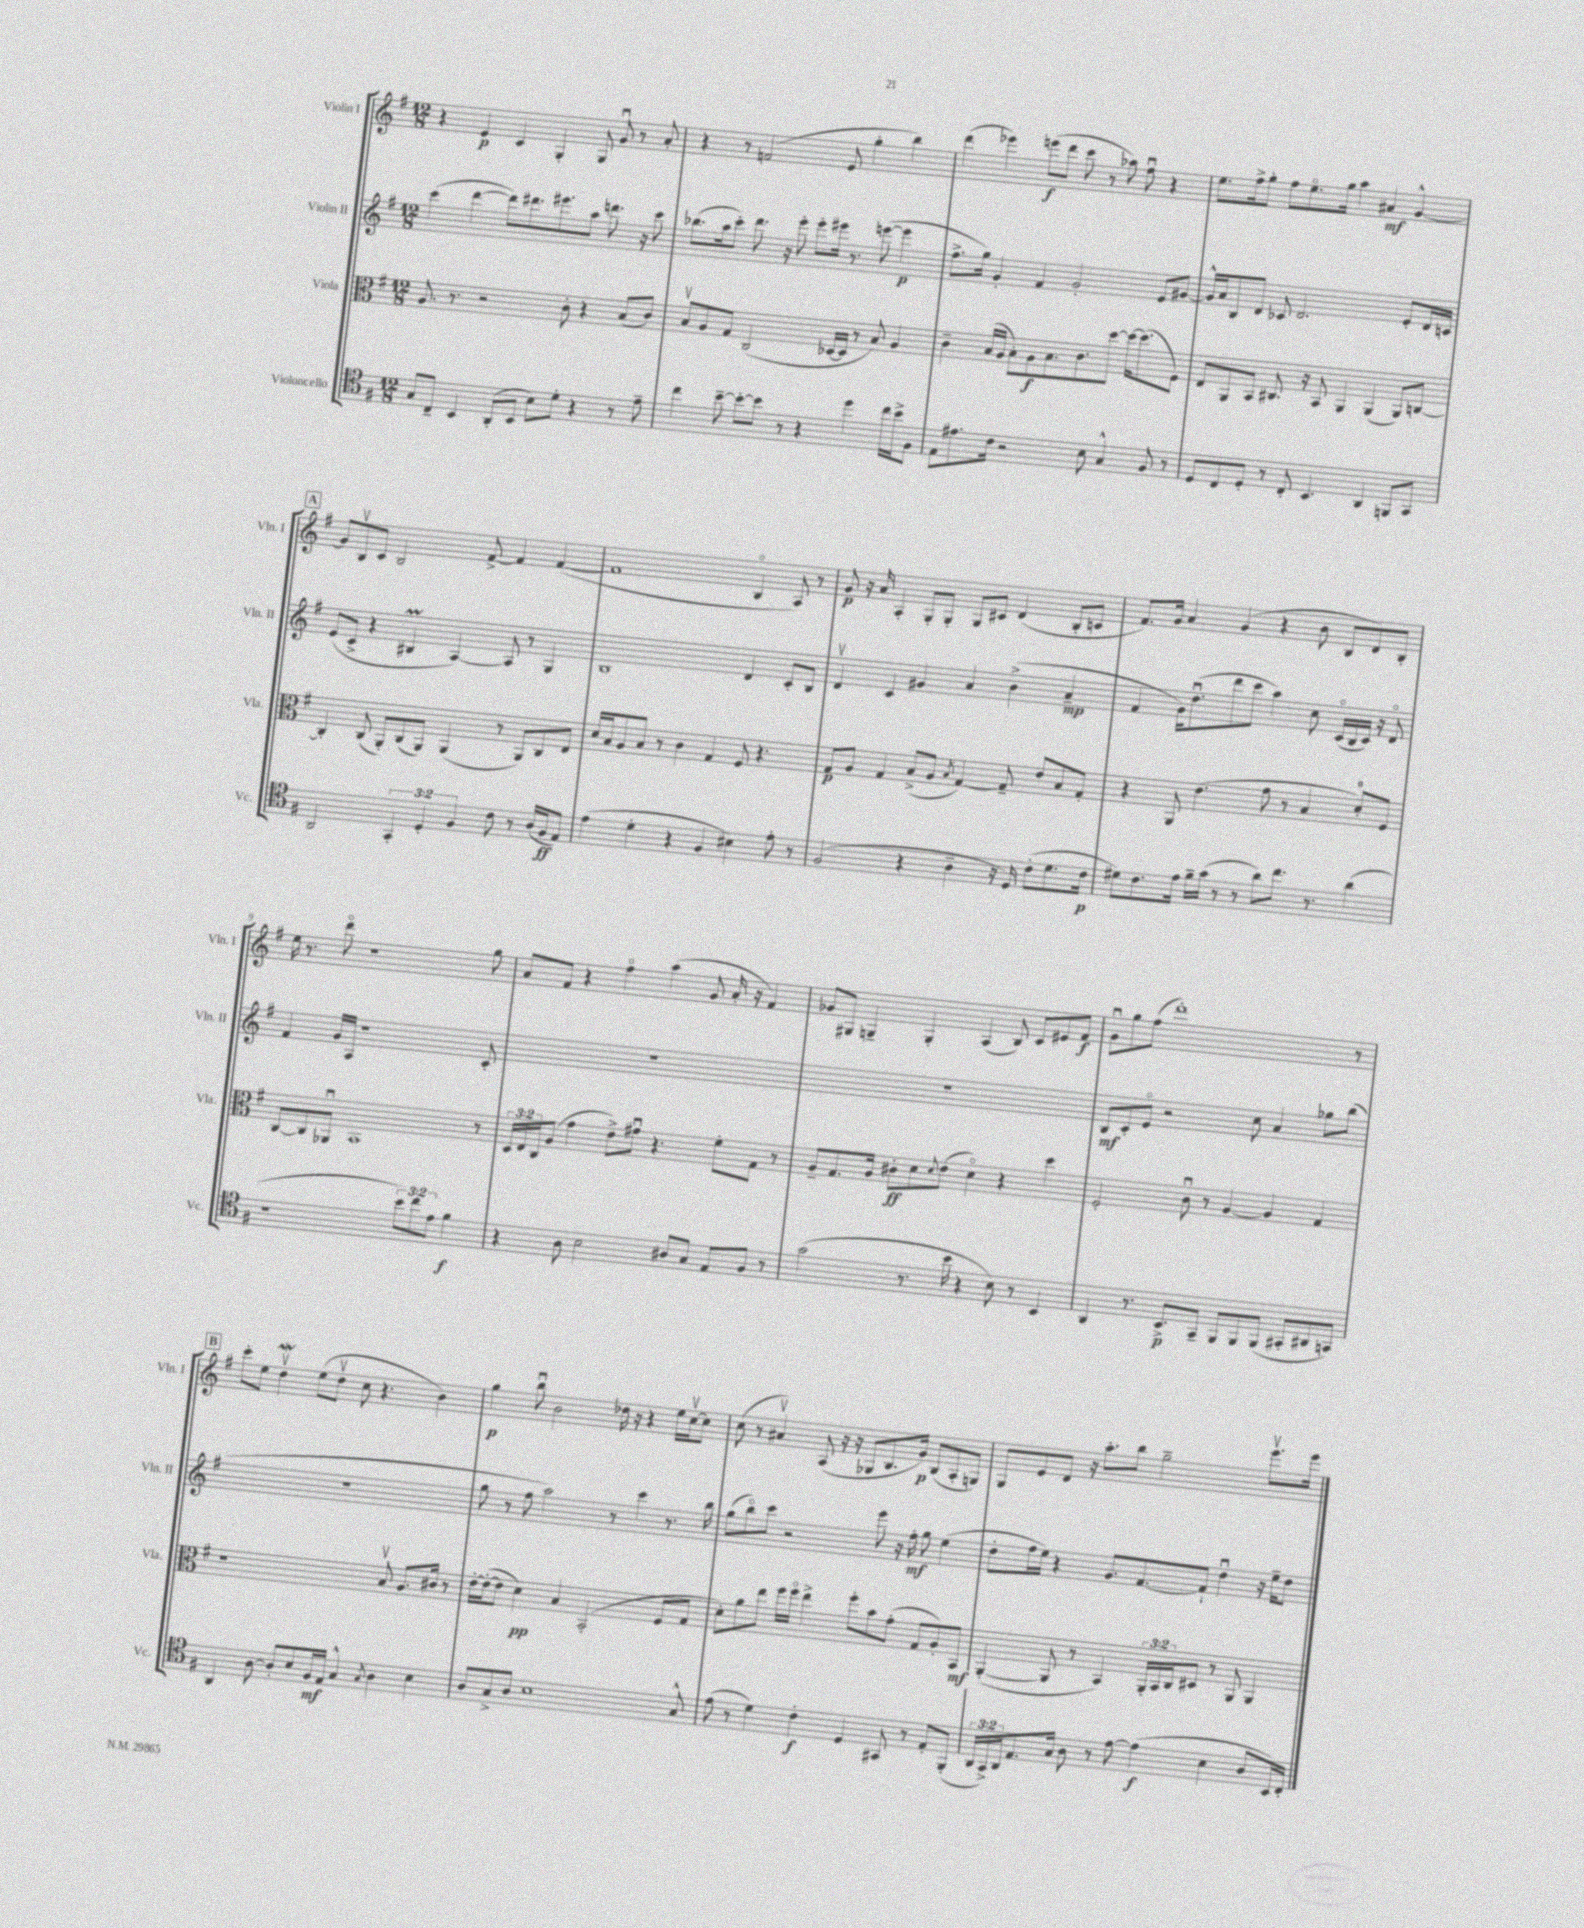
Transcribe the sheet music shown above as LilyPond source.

<<
\new StaffGroup <<
\new Staff = "s0" \with { instrumentName = "Violin I" shortInstrumentName = "Vln. I" } {
    \clef treble \key g \major \numericTimeSignature \time 12/8
    r4 e'4\p c'4 g4-. g8 g'8\downbow r8 a'8-. |
    r4 r8 f'2( e'8 g''4-. b''4) |
    d'''4( ees'''4) e'''8\f( d'''8 c'''8 r8 aes''8) fis''8\downbow r4 |
    e''8. fis''16-> g''8-. fis''8 e''8.\flageolet g''16 a''4 ais'4\mf g'4~-^ |
    \mark \markup { \box "A" } g'8 b8\upbow c'8 b2 fis'8~-> fis'4 fis'4~( |
    fis'1 b4\flageolet a8) r8 |
    g'8\p r16 a'16 a4-. g8-. g8-. g8 cis'8 d'4( b8-. c'8 |
    fis'8.) g'16 a'4 g'4( r4 b'8 b8 d'8) b8-. |
    e''16 r8. d'''8\flageolet r1 g''8 |
    a'8 fis'8 r4 fis''4\flageolet a''4( g'8 a'16-. r16 fis'4) |
    ges'8 gis8 g4-- g4-. a4( b8) c'8 eis'8 fis'8\f |
    g'8\downbow g''8 fis''8( d'''1-.) r8 |
    \mark \markup { \box "B" } c'''8-. e''8 d''4\upbow\mordent e''8( d''8\upbow c''8 r4. b'4) |
    g''4\p b''8\downbow b'2 des''16 r16 r4 e''16 c''16~\upbow c''8 |
    c''8( r8 ais'4\upbow) a8( r16 r16 ges8 b8. g'16\p) b8( a8-. g8) |
    g8 e'8 d'8 r16 a''8.-. b''8 g''2-- e'''8.\upbow e'''16 \bar "|." |
}
\new Staff = "s1" \with { instrumentName = "Violin II" shortInstrumentName = "Vln. II" } {
    \clef treble \key g \major \numericTimeSignature \time 12/8
    c'''4( d'''4~ d'''8) dis'''8. eis'''8. a''8 d'''8. r16 c'''8 |
    bes''8.( a''16 c'''8-.) d'''8. r16 e'''8-. e'''8-. eis'''16 r8. e'''8~( e'''4\p |
    fis''8.-> g''16) g'4-. fis'4 g'2-. e'8 gis'8~ |
    gis'16-^ a'16 b8 d'8 ces'8 d'2. e'8-. d'16 c'16 |
    \mark \markup { \box "A" } e'8( c'8-> r4 bis4\prall a4~) a8 r8 g4 |
    b1 d'4 c'8-. b8 |
    d'4\upbow c'4 gis'4 a'4 b'4->( a'4--\mp |
    fis'4 g'16) d''8.\downbow( d'''8 c'''8 a''4) c''8 c'16\flageolet( b16 c'16) r16 d'8\flageolet |
    fis'4 g'16 a16 r1 c'8-. |
    R1. |
    R1. |
    b8\mf c'8-. e'8\flageolet r2 c''8 a'4 ges''8 b''8( |
    \mark \markup { \box "B" } R1. |
    g''8 r8 fis''8 a''2) r8 c'''4 r8. b''16 |
    g''8( b''8\flageolet) c'''8 r2 e'''8 r16 fis''16-.\mf g''8 e''4( |
    d''8-. fis''16 e''16) r4 g'8. fis'8.~ fis'8-! d''4\downbow r16 e''16-- d''8 \bar "|." |
}
\new Staff = "s2" \with { instrumentName = "Viola" shortInstrumentName = "Vla." } {
    \clef alto \key g \major \numericTimeSignature \time 12/8 \override Staff.TupletNumber.text = #tuplet-number::calc-fraction-text
    a8. r8. r2 c'8-. r4 b8( c'8) |
    b8\upbow a8 g8 c2( des16~ des16 r8 b8) a4 |
    c'4-- b16( a16 b8-.) a8\f b8. c'8. d''8~ d''16~ d''8.( fis8) |
    e8 a,8 b,8 cis8. r16 b,8 a,4 a,4( a,8) c8~ |
    \mark \markup { \box "A" } c4-. c8( a,8-.) c8( a,8) a,4( r8 a,8) c8 e8 |
    d'16 b16 a8 b8 r8 c'4 g4 fis8 r4. |
    g8\p a8 g4 b8->( a8 \acciaccatura { b8 } g4~) g8-- e'8 b8 g8-. |
    r4 a,8 e'4.( g'8 r8 b4 d'8-0-.) fis8 |
    c8~ c8 aes,8\downbow b,1 r8 |
    \tuplet 3/2 { d16 e16 c16 } a8( g'4 e'8->) gis'8\downbow r4. fis'8-. g8 r8 |
    a8-- g8. a16 cis'8-.\ff d'8 \appoggiatura { d'8 } e'8( d'4\flageolet) r4 d''4 |
    fis2-. c'8\downbow r8 a4~ a4 g4 |
    \mark \markup { \box "B" } r1 b8\upbow a8. cis'16 r8 |
    e'16~-. e'16~-.( e'8 d'4\pp) b4 b,2-.( fis8 g8 |
    d'8-.) a'8 e''8 fis''16 fis''16\flageolet e''4-> fis''8-. b'8 g'8-.( g8 a8-.) b,8\mf |
    a,4~-.( a,8 r8 b,4) \tuplet 3/2 { a,16-. b,16 c16 } dis8 r8 a,8 a,4 \bar "|." |
}
\new Staff = "s3" \with { instrumentName = "Violoncello" shortInstrumentName = "Vc." } {
    \clef tenor \key g \major \numericTimeSignature \time 12/8 \override Staff.TupletNumber.text = #tuplet-number::calc-fraction-text
    g8 c8-- b,4 a,8-.( b,8 b8) d'8-. r4 r8 e'8-- |
    c''4 b'8~-- b'8~-. b'8 r8 r4 d''4 c''16 b'16-> fis8 |
    e8 eis'8. c'16 r2 b8 g4-^ fis8 r8 |
    d8 c8 d8-. r8 c8-. b,4. a,4 f,8 g,8 |
    \mark \markup { \box "A" } a,2 \tuplet 3/2 { g,4-. d4-. fis4 } c'8 r8 a16( fis16\ff e8) |
    e'4( d'4-. r4 fis4 bis4) e'8-. r8 |
    fis2( r4 a4-- r16 d16) c'8-.( d'8. c'16\p |
    dis'8) c'8. e'16 fis'16-- g'16( r8 r8 a'8) c''8. r8. a'4( |
    r1 \tuplet 3/2 { b'8) c''8 e'8 } fis'4\f |
    r4 a8 b2 ais8 g8 e8 fis8 r8 |
    g'2( r8. b'16 r4 b8) r8 b,4 |
    a,4 r8. b,8.->\p g,8-- fis,8 fis,8 fis,8( gis,8-. ais,8 g,8) |
    \mark \markup { \box "B" } a,4 a8~ a8-. b8 fis16\mf e16 g4-^ \acciaccatura { g8 } a4 b4 |
    a8 g8-> a8 b1 g8-^ |
    e'8( r8 d'4) c'4-.\f d4 gis,8 r8 e8-. fis,8-.( |
    \tuplet 3/2 { a,16 g,16->) a,16 } e8. g16 a8 r8 e'8~ e'4\f( b4 a8 b,16) c16-. \bar "|." |
}
>>
>>
